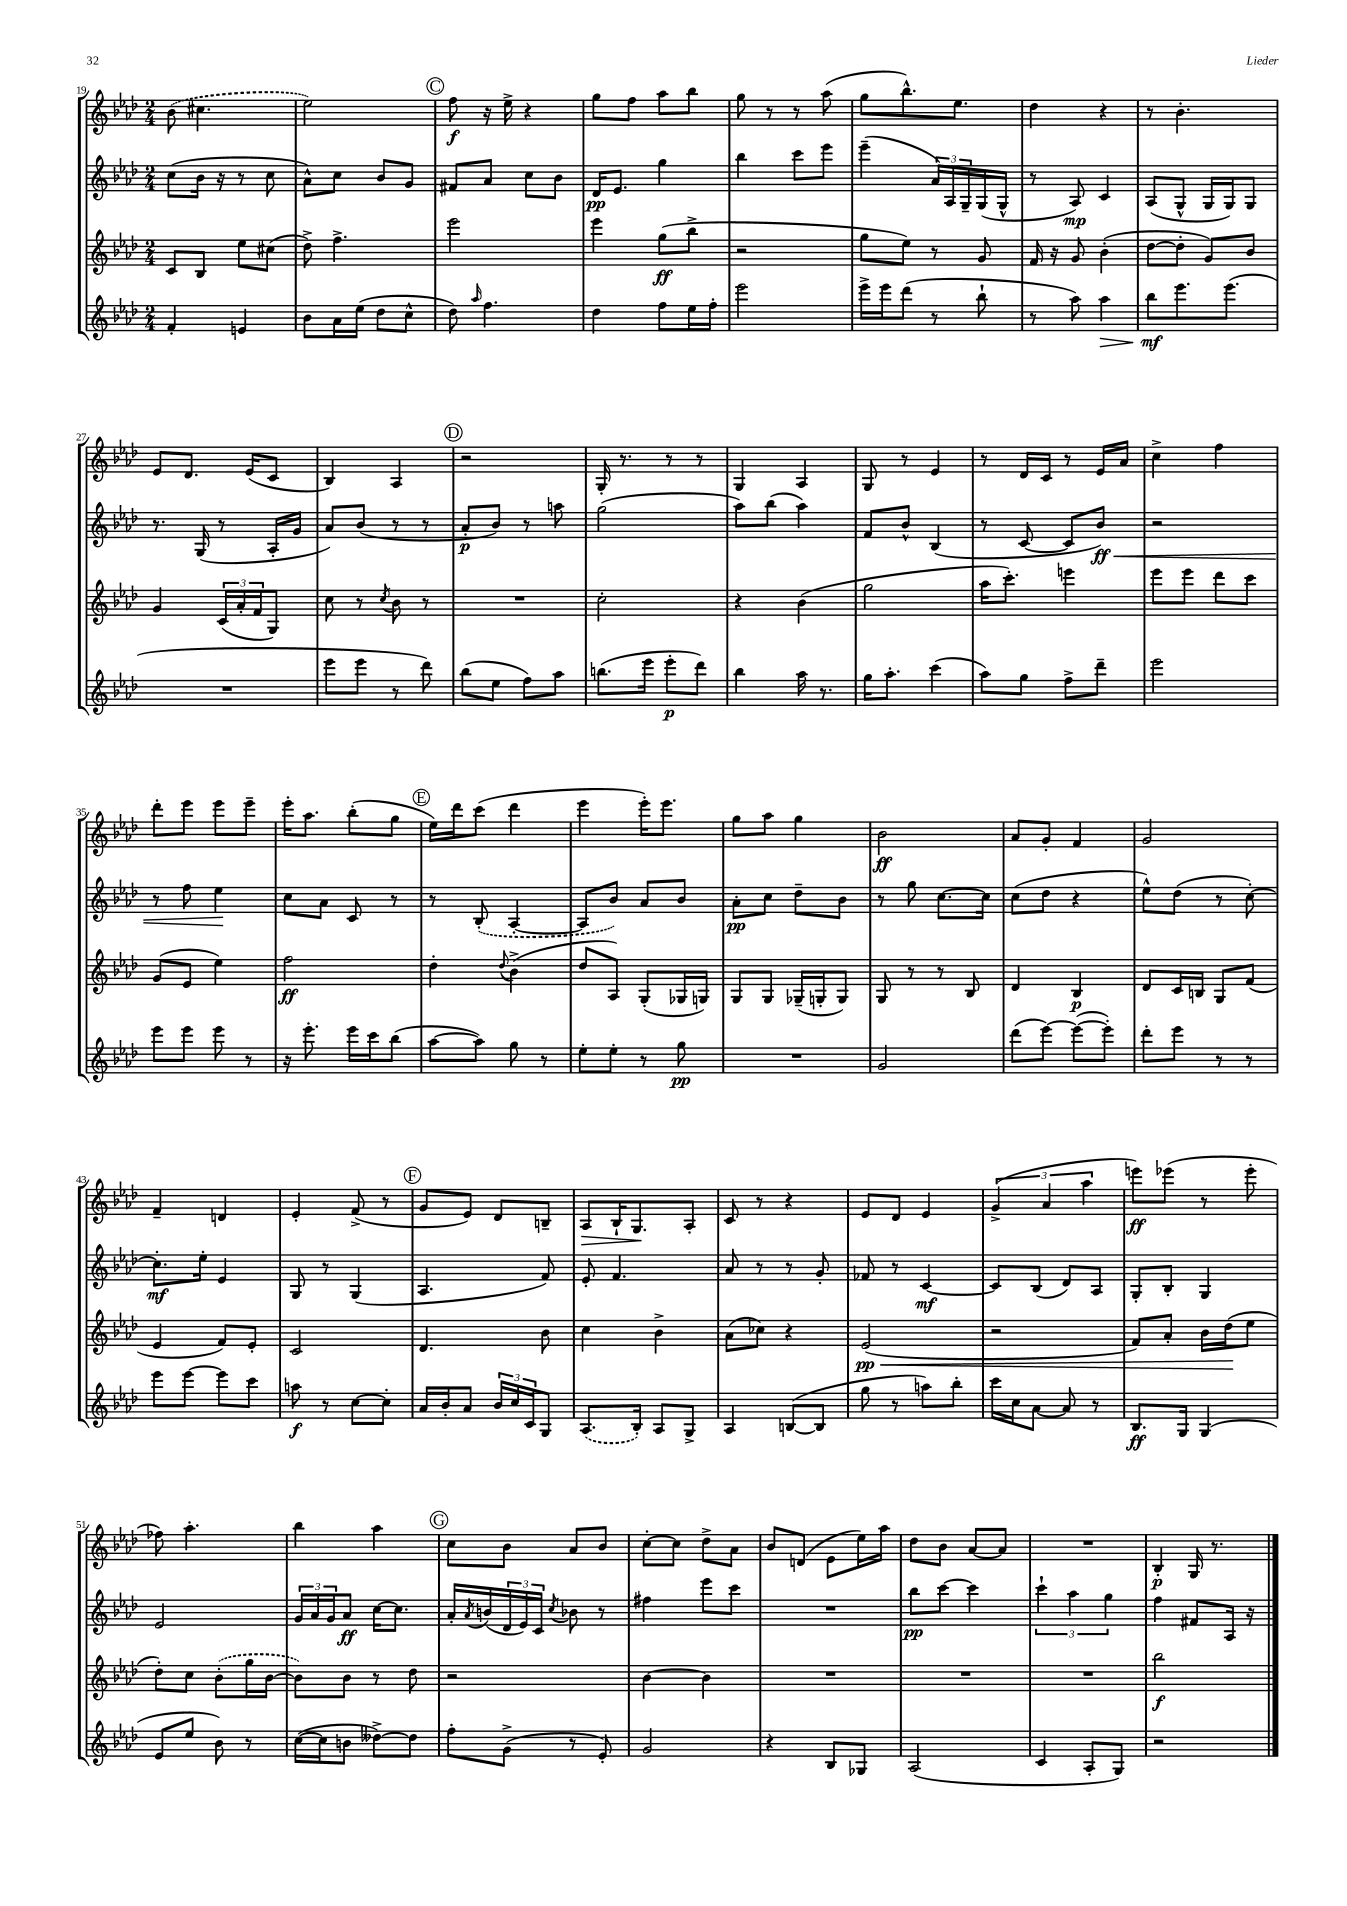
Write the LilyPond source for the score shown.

<<
\new StaffGroup <<
\new Staff = "s0" {
    \clef treble \key aes \major \numericTimeSignature \time 2/4
    \once \slurDashed bes'8( cis''4. |
    ees''2) |
    \mark \markup { \circle "C" } f''8\f r16 ees''16-> r4 |
    g''8 f''8 aes''8 bes''8 |
    g''8 r8 r8 aes''8( |
    g''8 bes''8.-^) ees''8. |
    des''4 r4 |
    r8 bes'4.-. |
    ees'8 des'8. ees'16( c'8 |
    bes4) aes4 |
    \mark \markup { \circle "D" } r2 |
    g16-. r8. r8 r8 |
    g4 aes4 |
    g8 r8 ees'4 |
    r8 des'16 c'16 r8 ees'16 aes'16 |
    c''4-> f''4 |
    des'''8-. ees'''8 ees'''8 ees'''8-- |
    ees'''16-. aes''8. bes''8-.( g''8 |
    \mark \markup { \circle "E" } ees''16) des'''16 c'''8( des'''4 |
    ees'''4 ees'''16-.) ees'''8. |
    g''8 aes''8 g''4 |
    bes'2\ff |
    aes'8 g'8-. f'4 |
    g'2 |
    f'4-- d'4 |
    ees'4-. f'8->( r8 |
    \mark \markup { \circle "F" } g'8 ees'8) des'8 b8-- |
    aes8\> bes16-! g8.\! aes8-. |
    c'8 r8 r4 |
    ees'8 des'8 ees'4 |
    \tuplet 3/2 { g'4->( aes'4 aes''4 } |
    e'''8\ff) ees'''8( r8 ees'''8-. |
    fes''8) aes''4.-. |
    bes''4 aes''4 |
    \mark \markup { \circle "G" } c''8 bes'8 aes'8 bes'8 |
    c''8~-. c''8 des''8-> aes'8 |
    bes'8 d'8( ees'8 ees''16) aes''16 |
    des''8 bes'8 aes'8~ aes'8 |
    R2 |
    bes4-.\p g16 r8. \bar "|." |
}
\new Staff = "s1" {
    \clef treble \key aes \major \numericTimeSignature \time 2/4
    c''8( bes'16 r16 r8 c''8 |
    aes'8-^) c''8 bes'8 g'8 |
    \mark \markup { \circle "C" } fis'8 aes'8 c''8 bes'8 |
    des'16\pp ees'8. g''4 |
    bes''4 c'''8 ees'''8 |
    ees'''4--( \tuplet 3/2 { aes'16) aes16 g16-- } g16( g16-^ |
    r8 aes8\mp) c'4 |
    aes8( g8-^ g16 g16) g8 |
    r8. g16( r8 aes16-. g'16 |
    aes'8) bes'8( r8 r8 |
    \mark \markup { \circle "D" } aes'8-.\p bes'8) r8 a''8 |
    g''2( |
    aes''8) bes''8( aes''4) |
    f'8 bes'8-^ bes4( |
    r8 c'8~ c'8 bes'8\ff\<) |
    r2 |
    r8 f''8 ees''4\! |
    c''8 aes'8 c'8 r8 |
    \mark \markup { \circle "E" } r8 \once \slurDashed bes8-.( aes4~-. |
    aes8 bes'8) aes'8 bes'8 |
    aes'8-.\pp c''8 des''8-- bes'8 |
    r8 g''8 c''8.~ c''16 |
    c''8( des''8 r4 |
    ees''8-^) des''8( r8 c''8~-.) |
    c''8.-.\mf ees''16-. ees'4 |
    g8 r8 g4( |
    \mark \markup { \circle "F" } aes4. f'8) |
    ees'8-. f'4. |
    aes'8 r8 r8 g'8-. |
    fes'8 r8 c'4~\mf |
    c'8 bes8( des'8) aes8 |
    g8-. bes8-. g4 |
    ees'2 |
    \tuplet 3/2 { g'16 aes'16 g'16 } aes'8\ff c''16~ c''8. |
    \mark \markup { \circle "G" } aes'16-. \acciaccatura { aes'8 } b'16( \tuplet 3/2 { des'16 ees'16) c'16 } \acciaccatura { c''8 } bes'8 r8 |
    fis''4 ees'''8 c'''8 |
    R2 |
    bes''8\pp c'''8~ c'''4 |
    \tuplet 3/2 { c'''4-! aes''4 g''4 } |
    f''4 fis'8 aes16 r16 \bar "|." |
}
\new Staff = "s2" {
    \clef treble \key aes \major \numericTimeSignature \time 2/4
    c'8 bes8 ees''8 cis''8( |
    des''8->) f''4.-> |
    \mark \markup { \circle "C" } ees'''2 |
    ees'''4 g''8\ff( bes''8-> |
    r2 |
    g''8 ees''8) r8 g'8 |
    f'16 r16 g'8 bes'4-.( |
    des''8~ des''8-. g'8) bes'8 |
    g'4 \tuplet 3/2 { c'16( aes'16-. f'16 } g8) |
    c''8 r8 \acciaccatura { c''8 } bes'8 r8 |
    \mark \markup { \circle "D" } R2 |
    c''2-. |
    r4 bes'4( |
    g''2 |
    aes''16 c'''8.-.) e'''4 |
    ees'''8 ees'''8 des'''8 c'''8 |
    g'8( ees'8 ees''4) |
    f''2\ff |
    \mark \markup { \circle "E" } des''4-. \appoggiatura { des''8 } bes'4->( |
    des''8 aes8) g8-.( ges16 g16) |
    g8 g8 ges16--( g16-. g8) |
    g8 r8 r8 bes8 |
    des'4 bes4\p |
    des'8 c'16 b16 g8 f'8( |
    ees'4 f'8) ees'8-. |
    c'2 |
    \mark \markup { \circle "F" } des'4. bes'8 |
    c''4 bes'4-> |
    aes'8( ces''8) r4 |
    ees'2\pp\<( |
    r2 |
    f'8) aes'8-. bes'16 des''16\!( ees''8 |
    des''8-.) c''8 \once \slurDashed bes'8-.( g''16 bes'16~ |
    bes'8) bes'8 r8 des''8 |
    \mark \markup { \circle "G" } r2 |
    bes'4~ bes'4 |
    R2 |
    R2 |
    R2 |
    bes''2\f \bar "|." |
}
\new Staff = "s3" {
    \clef treble \key aes \major \numericTimeSignature \time 2/4
    f'4-. e'4 |
    bes'8 aes'16 ees''16( des''8 c''8-^ |
    \mark \markup { \circle "C" } des''8) \grace { aes''16 } f''4. |
    des''4 f''8 ees''16 f''16-. |
    ees'''2 |
    ees'''16-> ees'''16 des'''8( r8 bes''8-! |
    r8 aes''8) aes''4\> |
    bes''8\mf\! ees'''8. ees'''8.( |
    R2 |
    ees'''8 ees'''8 r8 des'''8) |
    \mark \markup { \circle "D" } bes''8( ees''8 f''8) aes''8 |
    b''8.( ees'''16 ees'''8-.\p des'''8) |
    bes''4 aes''16 r8. |
    g''16 aes''8.-. c'''4( |
    aes''8) g''8 f''8-> des'''8-- |
    ees'''2 |
    ees'''8 ees'''8 ees'''8 r8 |
    r16 ees'''8.-. ees'''16 c'''16 bes''8( |
    \mark \markup { \circle "E" } aes''8~ aes''8) g''8 r8 |
    ees''8-. ees''8-. r8 g''8\pp |
    R2 |
    g'2 |
    des'''8( ees'''8~) ees'''8~( ees'''8-.) |
    des'''8-. ees'''8 r8 r8 |
    ees'''8 ees'''8~ ees'''8 c'''8 |
    a''8\f r8 c''8~ c''8-. |
    \mark \markup { \circle "F" } aes'16 bes'16-. aes'8 \tuplet 3/2 { bes'16 c''16 c'16 } g8 |
    \once \slurDashed aes8.( bes16-.) aes8 g8-> |
    aes4 b8~( b8 |
    g''8 r8 a''8) bes''8-. |
    c'''16 c''16 aes'8~ aes'8 r8 |
    bes8.\ff g16 g4( |
    ees'8 ees''8 bes'8) r8 |
    c''16~( c''16 b'8 deses''8~->) deses''8 |
    \mark \markup { \circle "G" } f''8-. g'8->( r8 ees'8-.) |
    g'2 |
    r4 bes8 ges8 |
    aes2( |
    c'4 aes8-. g8) |
    r2 \bar "|." |
}
>>
>>
\layout { \context { \Score currentBarNumber = #19 } }
